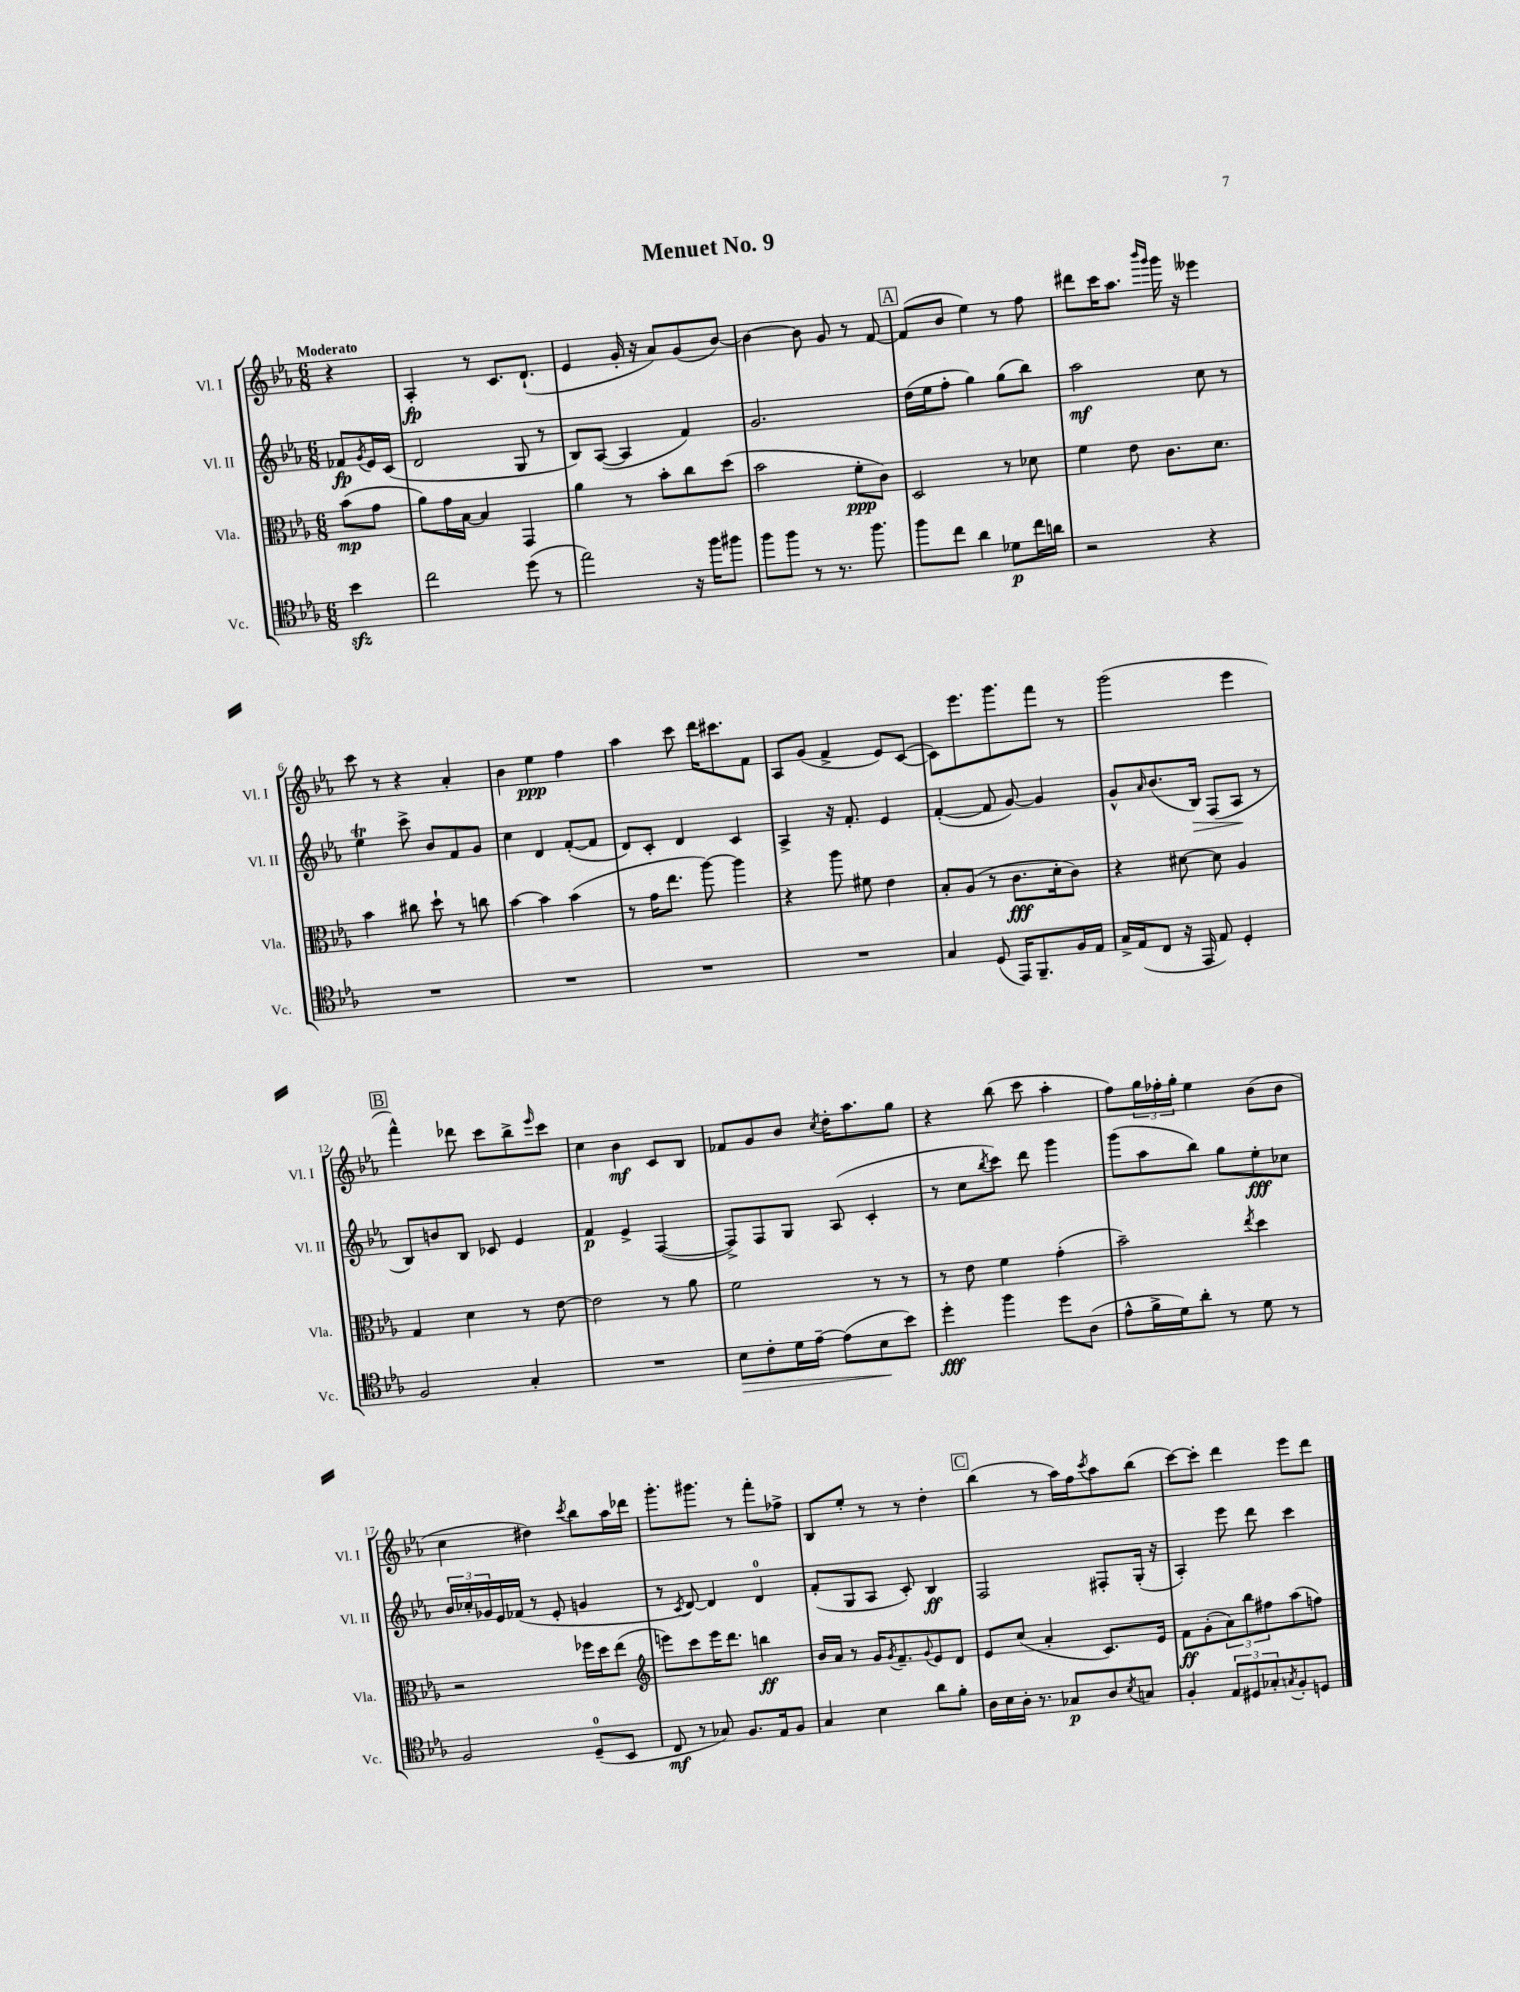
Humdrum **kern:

**kern	**kern	**kern	**kern
*staff4	*staff3	*staff2	*staff1
*clefC4	*clefC3	*clefG2	*clefG2
*k[b-e-a-]	*k[b-e-a-]	*k[b-e-a-]	*k[b-e-a-]
*M6/8	*M6/8	*M6/8	*M6/8
4b-	(8b-	8f-	4r
.	.	8qg	.
.	8g	16e-	.
.	.	(16c	.
=	=	=	=
2cc	8a-)	2d	4A-'
.	16g	.	.
.	[16B-	.	.
.	4B-]	.	8r
.	.	.	8.c
(8dd	4GG	8G	.
.	.	.	(8.d`
8r	.	8r	.
=	=	=	=
2ee-)	4a-	8B-)	4e-
.	.	([8A-	.
.	8r	4A-]	16g'
.	.	.	16r
.	8b-'	.	8a-)
16r	8cc	4f)	(8g
16ff	.	.	.
8ff#	(8dd	.	[8b-)
=	=	=	=
8ff	2b-	2.g	4b-_
8ff	.	.	.
8r	.	.	8b-]
8.r	.	.	8g
.	8f'	.	8r
8.ff	.	.	.
.	8c)	.	[8f
=	=	=	=
8ff	2D	(16dd	(8f]
.	.	16ee-	.
8cc	.	8ff'	8b-
4a-	.	4gg)	4ee-)
8d-	8r	(8gg	8r
16cc	8d-	8bb-)	8ff
16a	.	.	.
=	=	=	=
2r	4f	2aa-	8ddd#
.	.	.	16ccc
.	.	.	8.aa-
.	8e-	.	.
.	.	.	16qqbbb-
.	.	.	16qqggg
.	8.c	.	16ggg
.	.	.	16r
4r	.	8cc	4eee--
.	8.d	.	.
.	.	8r	.
=	=	=	=
2.r	4b-	4ee-	8ccc
.	.	.	8r
.	8cc#	8ccc^	4r
.	8dd`	8b-	.
.	8r	8f	4a-'
.	8cc	8g	.
=	=	=	=
2.r	[4b-	4cc	4b-
.	4b-]	4d	4ee-
.	(4b-	([8f'	4ff
.	.	8f]	.
=	=	=	=
2.r	8r	8d)	4aa-
.	16g	8c'	.
.	8.ee-	.	.
.	.	4d	8ccc
.	[8aa-)	.	16ddd
.	.	.	8.ccc#
.	4aa-]	4c	.
.	.	.	8f
=	=	=	=
2.r	4r	4A-^	8A-
.	.	.	(8g
.	8aa-	16r	4f^
.	.	8.f'	.
.	8f#	.	.
.	4e-	4e-	8e-)
.	.	.	([8c
=	=	=	=
4G	8B-'	([4f'	8c])
.	(8A-	.	8.eee-
(8D	8r	8f]	.
.	.	.	8.ggg
16EE-)	8.c	[8g)	.
8.FF~	.	.	.
.	.	4g]	8fff
.	16d'	.	.
16F	8c)	.	8r
16E-	.	.	.
=	=	=	=
16G^	4r	8g^^	(2ggg
(16E-	.	.	.
.	.	16qqa-	.
8C	.	(8.b-	.
16r	[8d#	.	.
16EE-	.	16B-)	.
8E-)	8d#]	(8F	.
4D'	4A-	8A-	4eee-
.	.	8r	.
=	=	=	=
2F	4G	8B-)	4fff^^)
.	.	8b	.
.	4d	8B-	8ddd-
.	.	8c-	8ccc
4G'	8r	4e-	8bb-^
.	.	.	16qqeee-
.	[8e-	.	8ccc
=	=	=	=
2.r	2e-]	4f	4cc
.	.	4e-^	4b-
.	8r	([4F	8c
.	8a-	.	8B-
=	=	=	=
8B-	2f	8F^])	8f-
8c'	.	8F	8g
16d	.	8G	8b-
[16e-~	.	.	.
.	.	.	8qcc
(8e-]	.	(8A-	16dd'
.	.	.	8.aa-
8B-	8r	4c'	.
8b-)	8r	.	8gg
=	=	=	=
4dd'	8r	8r	4r
.	8e-	8cc	.
.	.	8qbb-	.
4ff	4f	8ccc)	(8bb-
.	.	8ddd	8ccc
8dd	(4g'	4ggg	4aa-'
(8A-	.	.	.
=	=	=	=
8e-^^	2b-~)	(8ggg	8ff)
16f^	.	8aa-	24gg
.	.	.	24ff-'
16d)	.	.	.
.	.	.	24gg'
8a-'	.	8bb-)	4ee-
8r	.	8gg	.
.	8qee-	.	.
8d	4dd	8ee-'	(8b-
8r	.	8cc-	8b-
=	=	=	=
2F	2r	24b-	4cc
.	.	24cc-'	.
.	.	24g-	.
.	.	16e-	.
.	.	(16f-	.
.	.	8r	4dd#)
.	.	8e-'	.
.	.	.	8qccc
(8D~	16ff-	4g	8bb-
.	16dd	.	.
8BB-	(8ee-	.	16aa-
.	.	.	16ddd-
=	=	=	=
*	*clefG2	*	*
8C	8eee)	8r	8.ggg'
.	.	8qc	.
8r	8ccc	[8d)	.
.	.	.	8.ggg#
8G-)	16eee	4d]	.
.	8.ddd	.	.
8.F	.	.	8r
.	4bb	4d	8fff'
16E-	.	.	.
8F	.	.	8ff-^
=	=	=	=
4G	16b-	(8f'	8B-
.	16a-	.	.
.	8r	8G	8ee-'
4B-	16g	8A-	8r
.	8qg	.	.
.	8.f~	.	.
.	.	8c')	8r
.	8qqg	.	.
8a-	8e-	4B-	4dd'
8f'	8d	.	.
=	=	=	=
16A-	8e-	2F	(4bb-
16B-	.	.	.
16A-'	(8cc	.	.
8.r	.	.	.
.	4a-'	.	8r
8G-	.	.	16aa-)
.	.	.	16ff
.	.	.	8qccc
8A-	8.c)	8F#'	8aa-
8qB-	.	.	.
8G	.	(16G'	(8bb-
.	16e-	16r	.
=	=	=	=
4F'	8f	4A-')	[8ccc)
.	(8g'	.	8ccc']
12E-	12a-)	8eee-	4ddd
12D#	12bb-	.	.
.	.	8ddd	.
12G-'	12ff#	.	.
8qG	.	.	.
8F'	(8aa-	4ccc	8eee-
8D	8ff)	.	8ddd
==	==	==	==
*-	*-	*-	*-
